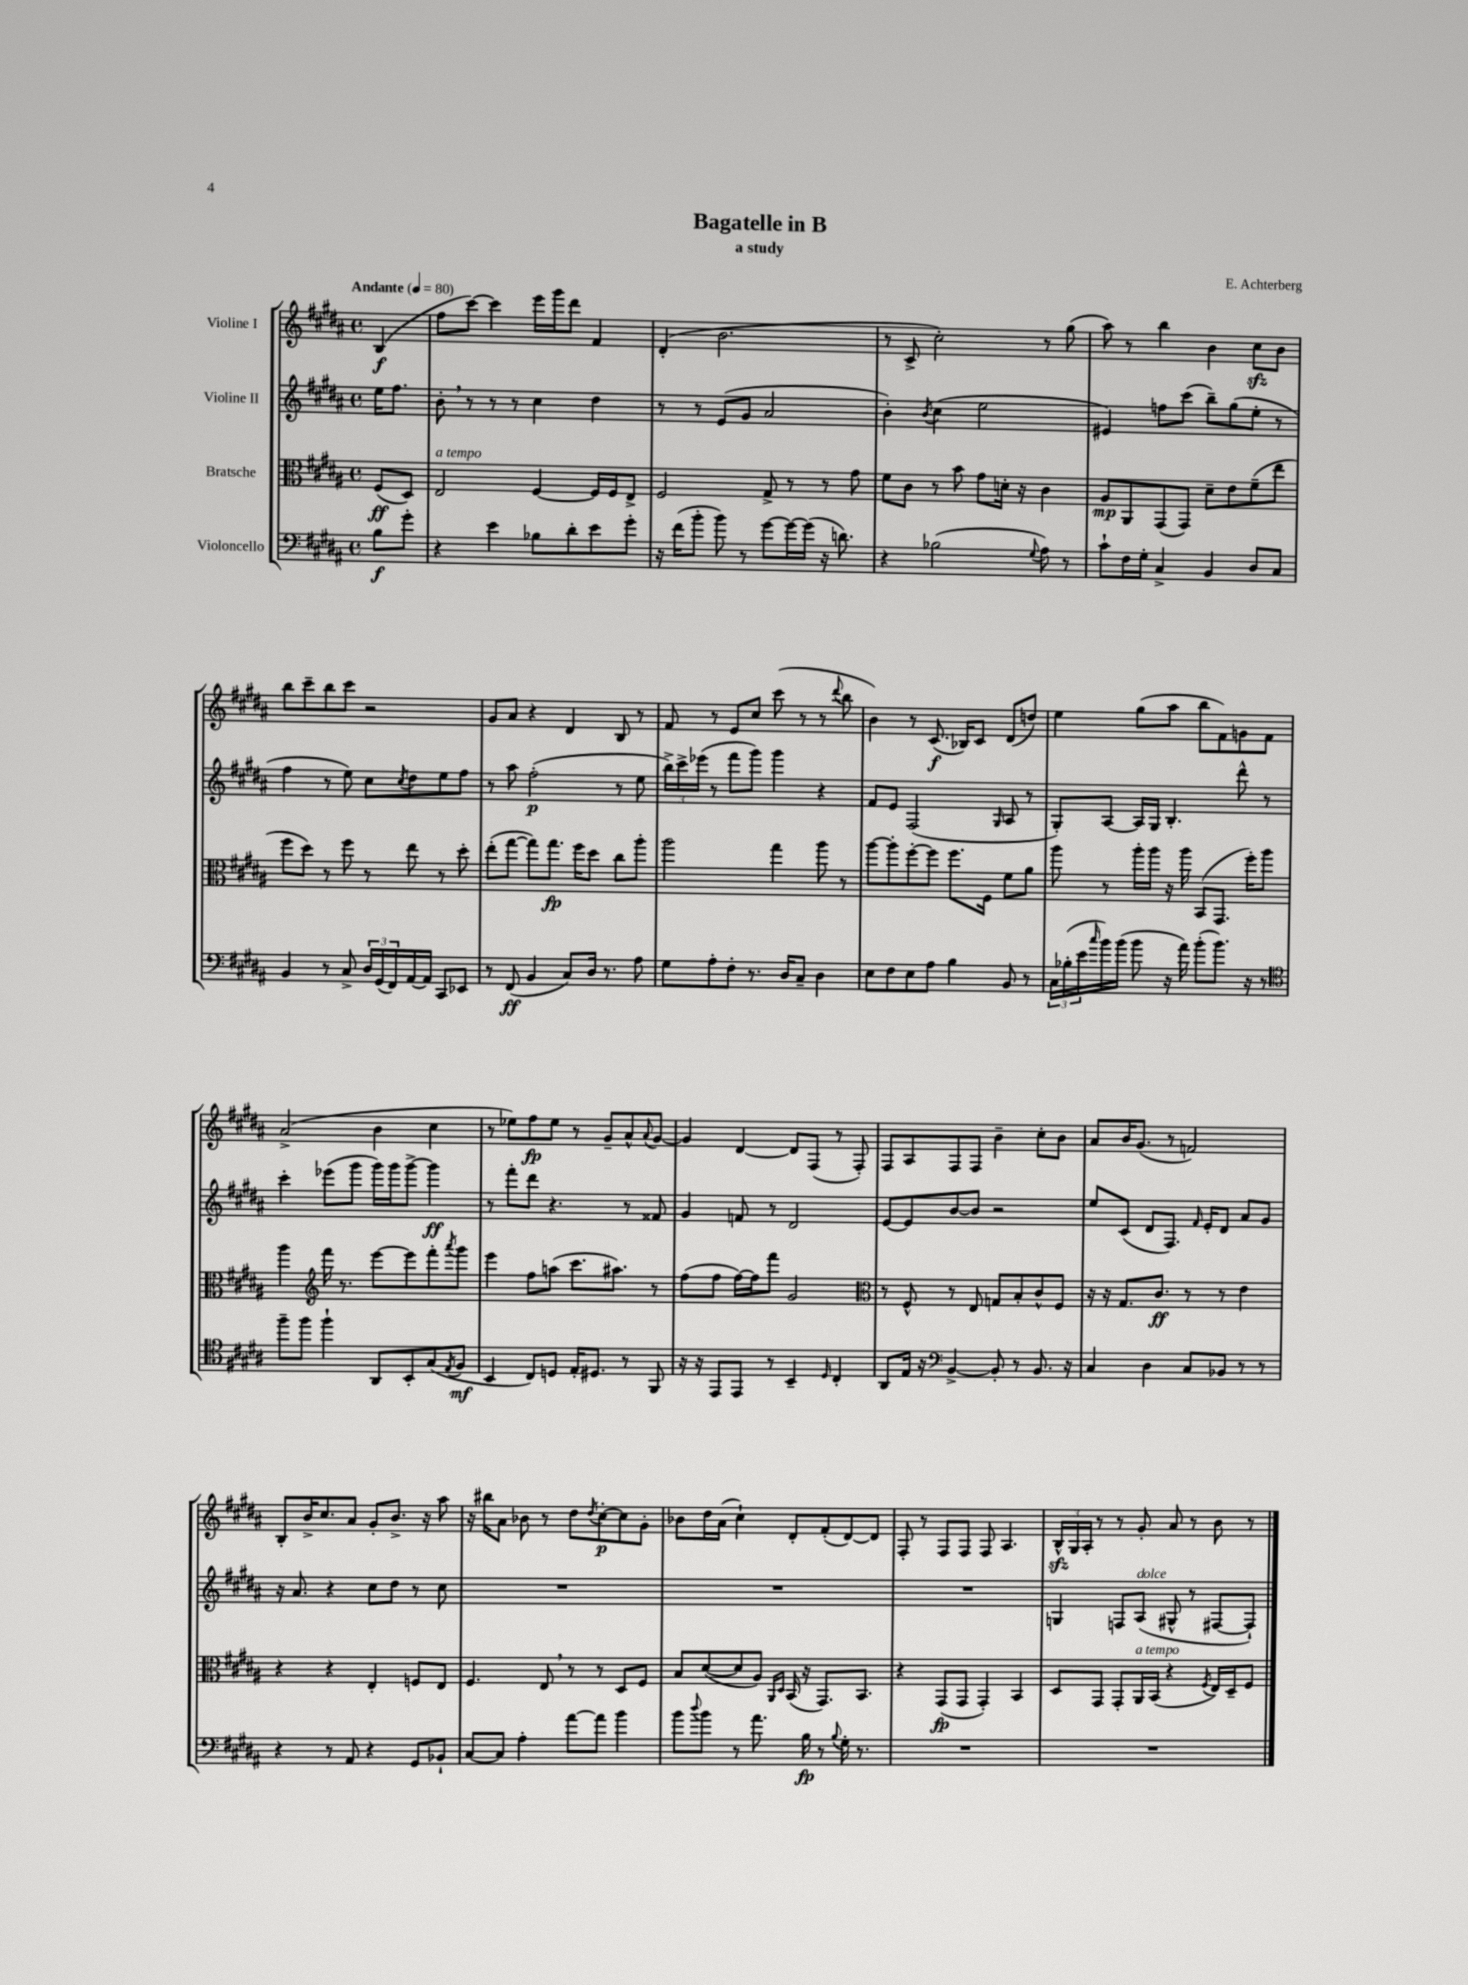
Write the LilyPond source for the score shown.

\header { title = "Bagatelle in B" composer = "E. Achterberg" subtitle = "a study" }
<<
\new StaffGroup <<
\new Staff = "s0" \with { instrumentName = "Violine I" } {
    \clef treble \key b \major \defaultTimeSignature \time 4/4 \partial 4 \tempo "Andante" 4 = 80
    b4\f( |
    fis''8 cis'''8~) cis'''4 e'''16 gis'''16 dis'''8 fis'4 |
    dis'4-.( b'2. |
    r8 cis'8-> cis''2-.) r8 gis''8( |
    ais''8) r8 b''4 b'4 cis''8\sfz b'8 |
    b''8 cis'''8-- b''8 cis'''8 r2 |
    gis'8 ais'8 r4 dis'4 b8 r8 |
    fis'8 r8 e'8 cis''8 cis'''8( r8 r8 \appoggiatura { dis'''8 } b''8 |
    b'4) r8 cis'8.\f( bes16) cis'8 dis'8( d''8) |
    e''4 gis''8( ais''8 b''8 fis'8) g'8 fis'8 |
    ais'2->( b'4 cis''4 |
    r8 ees''8) fis''8\fp ees''8 r8 gis'8-- ais'8-^ \appoggiatura { ais'8 } gis'8~ |
    gis'4 dis'4~ dis'8 fis8( r8 fis8-.) |
    fis8 ais8 fis8 fis8 b'4-- cis''8-. b'8 |
    ais'8 b'16 gis'8.( r8 f'2) |
    b8-. b'16-> cis''8. ais'8 gis'8-. b'8.-> r16 ais''8 |
    r16 bis''16 ais'8 bes'8 r8 dis''8 \acciaccatura { dis''8 } cis''8~-.\p cis''8 gis'8-. |
    bes'8 dis''16 ais'16( cis''4-!) dis'8-. fis'8-.( dis'8~) dis'8 |
    fis8-. r8 fis8 fis8 fis8 ais4. |
    \tuplet 3/2 { b16-^\sfz gis16 ais16-. } r8 r8 gis'8-. ais'8 r8 b'8 r8 \bar "|." |
}
\new Staff = "s1" \with { instrumentName = "Violine II" } {
    \clef treble \key b \major \defaultTimeSignature \time 4/4 \partial 4
    e''16 fis''8. |
    b'8-. \breathe r8 r8 r8 cis''4 dis''4 |
    r8 r8 e'8( gis'8 ais'2 |
    b'4-.) \acciaccatura { b'8 } cis''4( e''2 |
    eis'4) f''8 cis'''8( b''8--) gis''8( e''8-. r8 |
    fis''4 r8 e''8) cis''8 \acciaccatura { cis''8 } dis''8 e''8 fis''8 |
    r8 ais''8 fis''2-.\p( r8 e''8 |
    \tuplet 3/2 { b''16->) cis'''16-> ees'''16( } r8 fis'''8 gis'''8) gis'''4 r4 |
    fis'8 e'8 fis2( \grace { gis16 } ais8 r8 |
    gis8-.) ais8~ ais16 gis16 b4.-. dis'''8-^ r8 |
    cis'''4-. ees'''8( gis'''8 gis'''16) gis'''16 gis'''8~-> gis'''4\ff |
    r8 fis'''8-. dis'''8 r4. r8 fisis'8 |
    gis'4 f'8 r8 dis'2 |
    e'8~ e'8 b'8~ b'8 r2 |
    e''8 cis'8( dis'8 fis8.) \grace { fis'16 } e'16-. dis'8 ais'8 gis'8 |
    r16 ais'8. r4 cis''8 dis''8 r8 cis''8 |
    R1 |
    R1 |
    R1 |
    g4 f8 ais8^\markup { \italic "dolce" }( gis8-^ r8 fis8~ fis8-!) \bar "|." |
}
\new Staff = "s2" \with { instrumentName = "Bratsche" } {
    \clef alto \key b \major \defaultTimeSignature \time 4/4 \partial 4
    fis8\ff( dis8) |
    e2^\markup { \italic "a tempo" } fis4~ fis16 fis16 e8-> |
    fis2 gis8-> r8 r8 gis'8 |
    fis'8 cis'8 r8 b'8 gis'8 d'16-. r16 cis'4 |
    ais8\mp ais,8 gis,8( gis,8) dis'8-- e'8 fis'8--( e''8 |
    fis''8 dis''8) r8 fis''8 r8 e''8 r8 dis''8-. |
    e''8-.( gis''8~ gis''8) gis''8.\fp fis''16 dis''8 cis''8 ais''8-. |
    ais''2 gis''4 ais''8 r8 |
    ais''8~ ais''8-. fis''8~-. fis''8 fis''8. fis16 fis'8 ais'8 |
    ais''8 r8 ais''16-. ais''16 r16 ais''16 b,8( gis,8. fis''16-.) ais''8 |
    ais''4 \clef treble fis'''16 r8. e'''8~ e'''8 fis'''8-. \acciaccatura { ais'''8 } gis'''8 |
    e'''4 fis''8 a''8( cis'''8. ais''8.) r8 |
    fis''8( fis''8 fis''16~) fis''16 fis'''8 gis'2 |
    \clef alto r8 fis8-^ r8 e8 g8 b8-. cis'8-^ fis8 |
    r16 r16 gis8. cis'8.\ff r8 r8 e'4 |
    r4 r4 e4-. f8 e8 |
    fis4. e8 \breathe r8 r8 dis8 fis8 |
    b8 dis'8~( dis'8 ais8) \grace { ais,16 dis16 } b,16( r16 gis,8.) b,8. |
    r4 gis,8\fp( gis,8 gis,4-.) b,4 |
    dis8 gis,8 gis,8-. ais,16^\markup { \italic "a tempo" } b,16( r4 \acciaccatura { fis8 } e16) dis16-- fis8 \bar "|." |
}
\new Staff = "s3" \with { instrumentName = "Violoncello" } {
    \clef bass \key b \major \defaultTimeSignature \time 4/4 \partial 4
    b8\f gis'8-. |
    r4 e'4 bes8 dis'8-. e'8 gis'8-. |
    r16 fis'16( b'8-. b'8) r8 gis'8~ gis'16~ gis'16( r16 d'8.) |
    r4 bes2( \appoggiatura { gis8 } ais8) r8 |
    cis'8-! fis16 gis16-. cis4-> b,4 dis8 cis8 |
    b,4 r8 cis8-> \tuplet 3/2 { dis16 gis,16( fis,16) } ais,16~ ais,16 cis,8 ees,8 |
    r8 fis,8\ff( b,4 cis8) dis16 r8. ais8 |
    gis8 ais8-. fis8-. r8. dis16 cis8-- dis4 |
    e8 fis8 e8 ais8 b4 b,8 r8 |
    \tuplet 3/2 { cis16 bes16-.( e'16 } \grace { cis''16 } b'16) b'16( b'8 r16 ais'16) b'8-.( b'8.) r16 r8 |
    \clef tenor fis''8-- fis''8 fis''4-! ais,8 b,8-. gis8( \acciaccatura { e8 } fis8\mf |
    b,4 cis8) d8 e16-. dis8. r8 fis,8 |
    r16 r16 e,8 e,8 r8 b,4-- \grace { dis16 } cis4-. |
    ais,8 e16 r16 \clef bass b,4~-> b,8-. r8 b,8. r16 |
    cis4 dis4 cis8 bes,8 r8 r8 |
    r4 r8 ais,8 r4 gis,8 bes,8-! |
    cis8~ cis8 ais4-. ais'8~ ais'8 b'4 |
    b'8 \appoggiatura { dis''8 } b'8 r8 ais'8. b16\fp r8 \appoggiatura { b8 } gis16-. r8. |
    R1 |
    R1 \bar "|." |
}
>>
>>
\layout { \context { \Score \remove "Bar_number_engraver" } }
